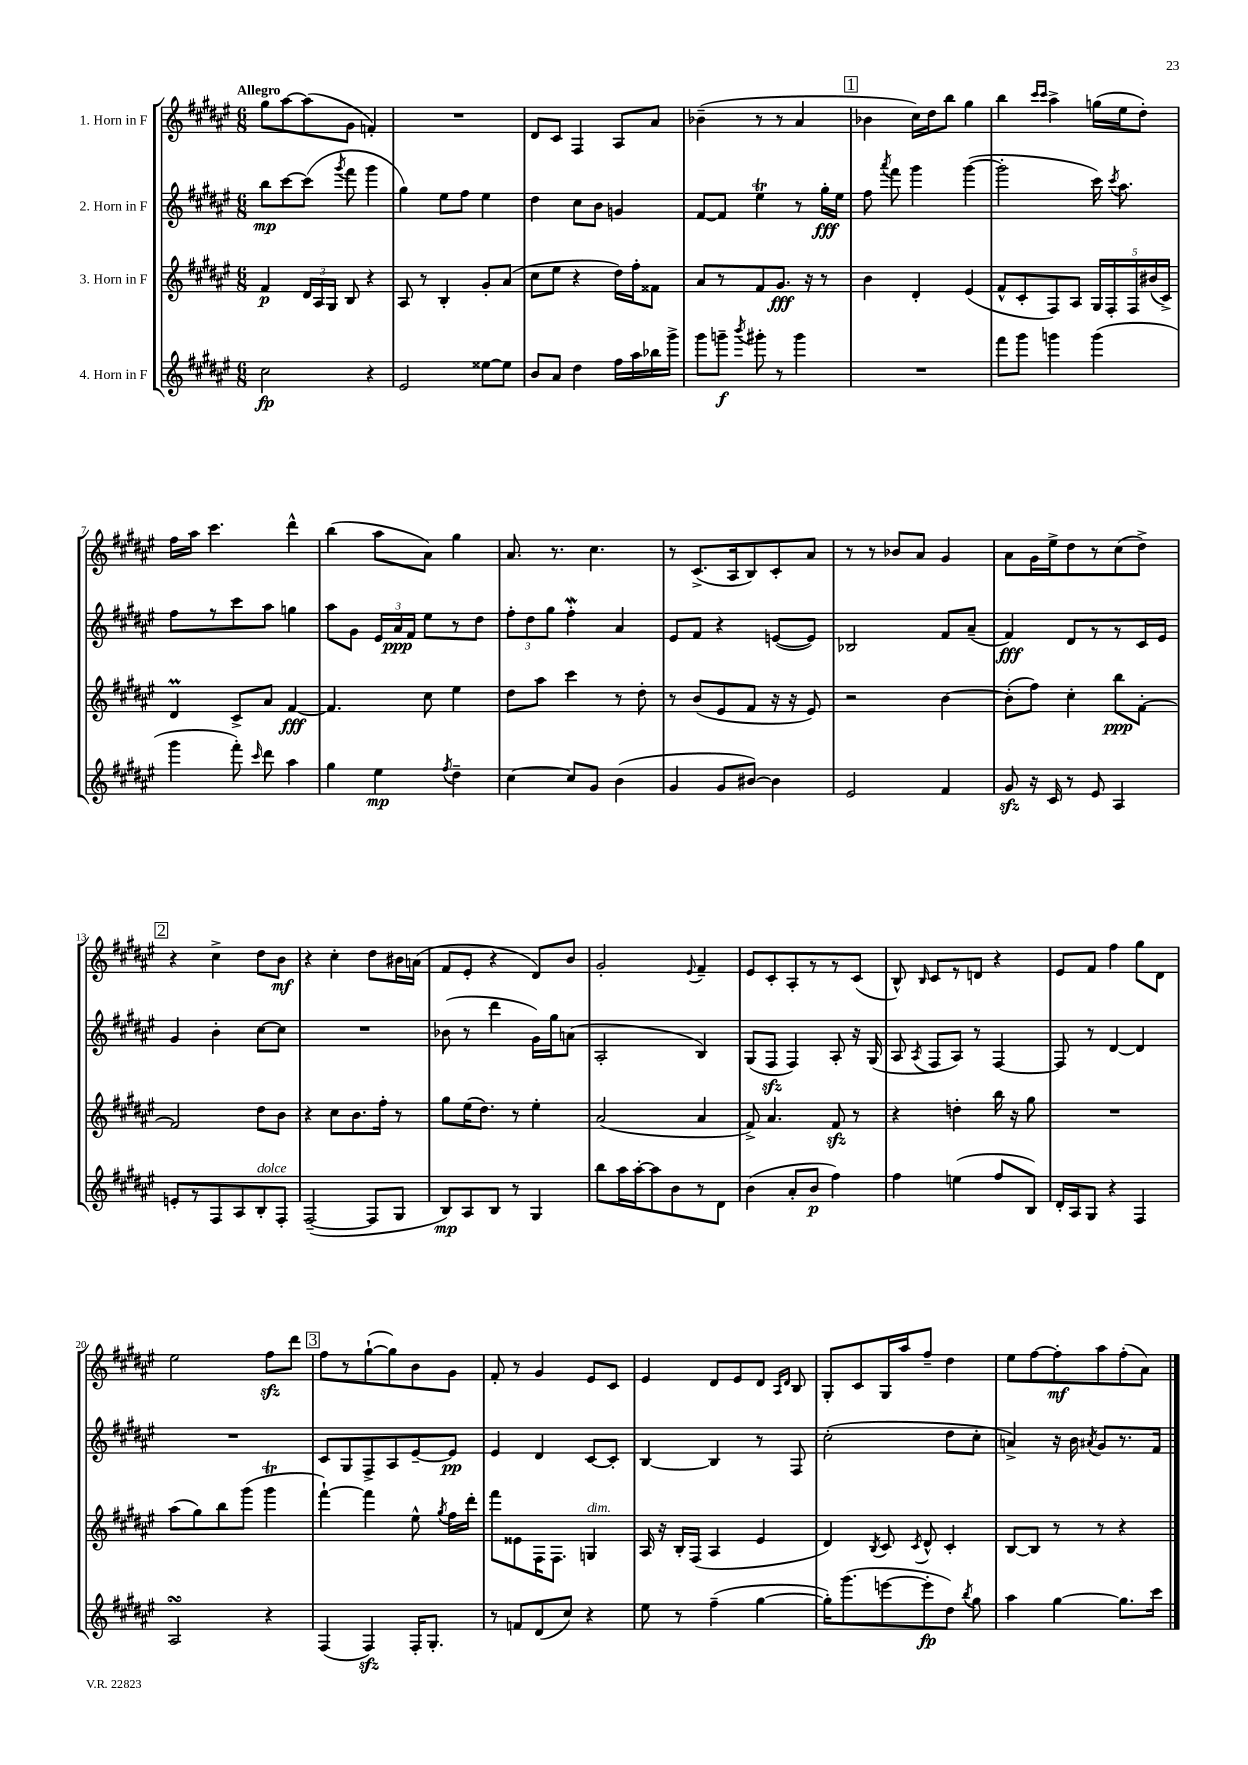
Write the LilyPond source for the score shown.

<<
\new StaffGroup <<
\new Staff = "s0" \with { instrumentName = "1. Horn in F" } {
    \clef treble \key fis \major \numericTimeSignature \time 6/8 \tempo "Allegro"
    \autoBeamOff gis''8[ ais''8~ ais''8( gis'8] f'4-.) |
    R2. |
    dis'8[ cis'8] fis4 ais8[ ais'8] |
    bes'4--( r8 r8 ais'4 |
    \mark \markup { \box "1" } bes'4 cis''16[) dis''16 b''8] gis''4 |
    b''4 \grace { cis'''16[ cis'''16] } ais''4-> g''16[( eis''16 dis''8]-.) |
    fis''16[ ais''16] cis'''4. dis'''4-^ |
    b''4( ais''8[ ais'8]) gis''4 |
    ais'8. r8. cis''4. |
    r8 cis'8.[->( ais16 b8) cis'8-. ais'8] |
    r8 r8 bes'8[ ais'8] gis'4 |
    ais'8[ gis'16 eis''16-> dis''8 r8 cis''8( dis''8]->) |
    \mark \markup { \box "2" } r4 cis''4-> dis''8[ b'8]\mf |
    r4 cis''4-. dis''8[ bis'16 a'16]( |
    fis'8[ eis'8]-. r4 dis'8[) b'8] |
    gis'2-. \appoggiatura { eis'8 } fis'4-- |
    eis'8[ cis'8-. ais8-. r8 r8 cis'8]( |
    b8-^) \grace { b16 } cis'8[ r8 d'8] r4 |
    eis'8[ fis'8] fis''4 gis''8[ dis'8] |
    eis''2 fis''8[\sfz dis'''8] |
    \mark \markup { \box "3" } fis''8[ r8 gis''8~-!( gis''8) b'8 gis'8] |
    fis'8-. r8 gis'4 eis'8[ cis'8] |
    eis'4 dis'8[ eis'8 dis'8] \grace { ais16[ dis'16] } b8 |
    gis8[-. cis'8 gis16 ais''16 fis''8]-- dis''4 |
    eis''8[ fis''8~ fis''8-.\mf ais''8 fis''8-.( ais'8]) \bar "|." |
}
\new Staff = "s1" \with { instrumentName = "2. Horn in F" } {
    \clef treble \key fis \major \numericTimeSignature \time 6/8
    \autoBeamOff b''8[\mp cis'''8~ cis'''8]( \acciaccatura { gis'''8 } fis'''8 gis'''4 |
    gis''4) eis''8[ fis''8] eis''4 |
    dis''4 cis''8[ b'8] g'4 |
    fis'8[~ fis'8] eis''4\trill r8 gis''16[-.\fff eis''16] |
    \mark \markup { \box "1" } fis''8 \acciaccatura { ais'''8 } fis'''8 gis'''4 gis'''4~( |
    gis'''2-. cis'''16) \acciaccatura { cis'''8 } ais''8. |
    fis''8[ r8 cis'''8 ais''8] g''4 |
    ais''8[ gis'8] \tuplet 3/2 { eis'16[ ais'16\ppp fis'16] } eis''8[ r8 dis''8] |
    \tuplet 3/2 { fis''8[-. dis''8 gis''8] } fis''4-.\mordent ais'4 |
    eis'8[ fis'8] r4 e'8[~( e'8]) |
    bes2 fis'8[ ais'8]--( |
    fis'4\fff) dis'8[ r8 r8 cis'16 eis'16] |
    \mark \markup { \box "2" } gis'4 b'4-. cis''8[~ cis''8] |
    R2. |
    bes'8( r8 dis'''4 gis'16[) gis''16 a'8]( |
    ais2-. b4) |
    gis8[( fis8]\sfz fis4) ais8-. r16 gis16( |
    ais8 \acciaccatura { ais8 } fis8[ ais8]) r8 fis4~ |
    fis8 r8 dis'4~ dis'4 |
    R2. |
    \mark \markup { \box "3" } cis'8[ gis8 fis8-> ais8 eis'8~-- eis'8]\pp |
    eis'4 dis'4 cis'8[~ cis'8]-. |
    b4~ b4 r8 fis8 |
    cis''2-.( dis''8[ cis''8]-. |
    a'4->) r16 b'16 \acciaccatura { ais'8 } gis'8[ r8. fis'16] \bar "|." |
}
\new Staff = "s2" \with { instrumentName = "3. Horn in F" } {
    \clef treble \key fis \major \numericTimeSignature \time 6/8
    \autoBeamOff fis'4\p \tuplet 3/2 { dis'16[ ais16 gis16] } b8 r4 |
    ais8 r8 b4-. gis'8[-. ais'8]( |
    cis''8[ eis''8] r4 dis''16[) fis''16-. fisis'8] |
    ais'8[ r8 fis'8 gis'8.]\fff r16 r8 |
    \mark \markup { \box "1" } b'4 dis'4-. eis'4( |
    fis'8[-^ cis'8-. fis8) ais8] \tuplet 5/4 { gis16[ fis16-. fis16 bis'16( cis'16]->) } |
    dis'4\prall cis'8[-> ais'8] fis'4~\fff |
    fis'4. cis''8 eis''4 |
    dis''8[ ais''8] cis'''4 r8 dis''8-. |
    r8 b'8[( eis'8 fis'8] r16 r16 eis'8) |
    r2 b'4~ |
    b'8[-.( fis''8]) cis''4-. b''8[\ppp fis'8]~-. |
    \mark \markup { \box "2" } fis'2 dis''8[ b'8] |
    r4 cis''8[ b'8. fis''16]-. r8 |
    gis''8[ eis''16( dis''8.]) r8 eis''4-. |
    ais'2( ais'4 |
    fis'8->) ais'4. fis'8\sfz r8 |
    r4 d''4-. b''16 r16 gis''8 |
    R2. |
    ais''8[( gis''8) b''8 gis'''8]( gis'''4\trill |
    \mark \markup { \box "3" } fis'''4~-!) fis'''4 eis''8-^ \acciaccatura { gis''8 } fis''16[ dis'''16]-. |
    fis'''8[ eisis'8 fis16 fis8.] g4^\markup { \italic "dim." } |
    ais16 r16 b16[-. fis16]( ais4 eis'4 |
    dis'4) \acciaccatura { b8 } cis'8 \acciaccatura { cis'8 } dis'8-^ cis'4-. |
    b8[~ b8] r8 r8 r4 \bar "|." |
}
\new Staff = "s3" \with { instrumentName = "4. Horn in F" } {
    \clef treble \key fis \major \numericTimeSignature \time 6/8
    \autoBeamOff cis''2\fp r4 |
    eis'2 eisis''8[~ eisis''8] |
    b'8[ ais'8] dis''4 fis''16[ ais''16 bes''16 gis'''16]-> |
    gis'''8[ g'''8]--\f \acciaccatura { b'''8 } gis'''8-. r8 gis'''4 |
    \mark \markup { \box "1" } R2. |
    fis'''8[ gis'''8] g'''4 g'''4( |
    gis'''4 fis'''8-.) \grace { cis'''16 } dis'''8 ais''4 |
    gis''4 eis''4\mp \acciaccatura { fis''8 } dis''4-- |
    cis''4~ cis''8[ gis'8] b'4( |
    gis'4 gis'8[ bis'8]~) bis'4 |
    eis'2 fis'4 |
    gis'8\sfz r16 cis'16 r8 eis'8 ais4 |
    \mark \markup { \box "2" } e'8[-. r8 fis8 ais8 b8-.^\markup { \italic "dolce" } fis8]-. |
    fis2~--( fis8[ gis8] |
    b8[\mp) ais8 b8] r8 gis4 |
    b''8[ ais''16 ais''16~-. ais''8 b'8 r8 dis'8] |
    b'4( ais'8[-. b'8]\p fis''4) |
    fis''4 e''4( fis''8[ b8]) |
    dis'16[-. ais16 gis8] r4 fis4 |
    ais2\turn r4 |
    \mark \markup { \box "3" } fis4( fis4\sfz) fis16[-. gis8.]-. |
    r8 f'8[ dis'8( cis''8]) r4 |
    eis''8 r8 fis''4--( gis''4~ |
    gis''16[-.) gis'''8.( e'''8~ e'''8-.\fp dis''8]) \acciaccatura { b''8 } gis''8 |
    ais''4 gis''4~ gis''8.[ cis'''16] \bar "|." |
}
>>
>>
